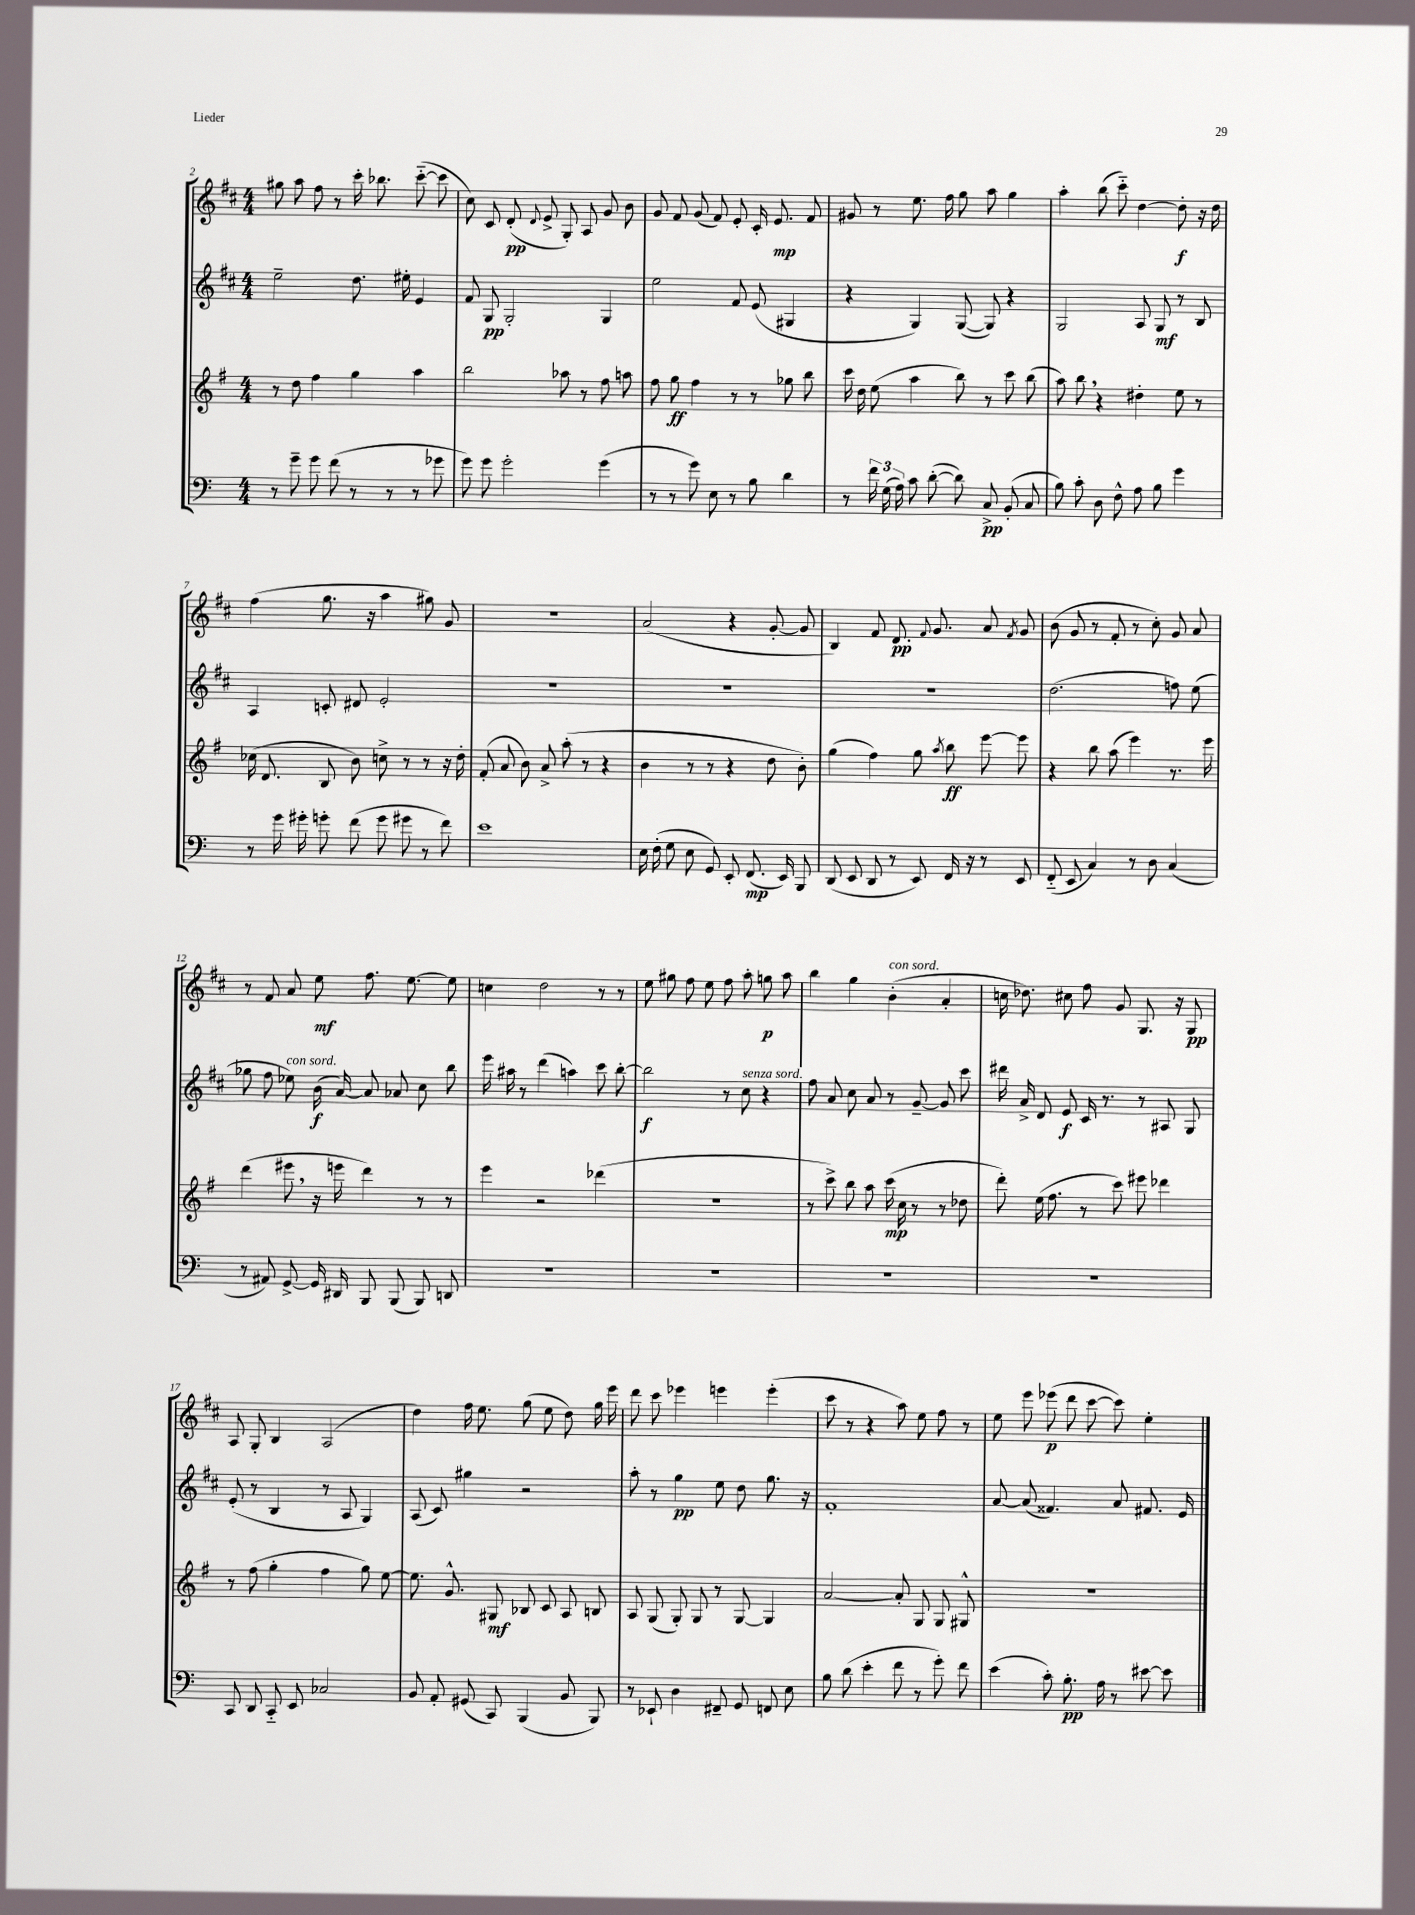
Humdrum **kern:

**kern	**kern	**kern	**kern
*staff4	*staff3	*staff2	*staff1
*clefF4	*clefG2	*clefG2	*clefG2
*k[]	*k[f#]	*k[f#c#]	*k[f#c#]
*M4/4	*M4/4	*M4/4	*M4/4
8r	8r	2ee~\	8gg#\
8g~\	8dd\	.	8aa\
8g\	4ff#\	.	8ff#\
(8f\	.	.	8r
8r	4gg\	8.dd\	16ccc#'\
.	.	.	8.bb-\
8r	.	.	.
.	.	16ee#'\	.
8r	4aa\	4e/	([8ccc#'~\
8g-\	.	.	8ccc#\]
=	=	=	=
8g\)	2bb\	8f#/	8cc#\)
8g\	.	8G/	8c#/
2g'\	.	2G'/	(8d'/
.	.	.	8qqd/
.	.	.	8e^/
.	8aa-\	.	8G'/)
.	8r	.	8A/
(4g\	8ff#\	4G/	8g/
.	8aa\	.	8b\
=	=	=	=
8r	8ff#\	2ee\	8g/
8r	8gg\	.	8f#/
8g\)	4ff#\	.	(8g/
8E\	.	.	8f#/)
8r	8r	8f#/	8e'/
8B\	8r	(8e/	16c#'/
.	.	.	8.e/
4d\	8gg-\	4G#/	.
.	8bb\	.	8f#/
=	=	=	=
8r	16ccc\	4r	8g#/
.	16dd\	.	.
24f\	(8ee\	.	8r
(24G\	.	.	.
24A\)	.	.	.
8c\	4aa\	4G/)	8.ee\
([8d'\	.	.	.
.	.	.	16ff#\
8d\])	8bb\)	([8G/	8gg\
8C^/	8r	8G/])	8aa\
(8BB'/	8ccc\	4r	4gg\
8C/	(8bb\	.	.
=	=	=	=
8B\)	8aa\)	2G/	4aa'\
8c'\	8bb\	.	.
8D\	4r	.	(8bb\
8F^^\	.	.	8ccc#'~\)
8A\	4dd#'\	8A/	[4dd\
8B\	.	8G/	.
4g\	8ee\	8r	8dd'\]
.	8r	8B/	16r
.	.	.	16dd\
=	=	=	=
8r	(16cc-\	4A/	(4ff#\
.	8.d/	.	.
16g\	.	.	.
16g#'\	.	.	.
8g'\	8B/	8c'/	8.gg\
(8f\	8b\)	8d#/	.
.	.	.	16r
8g\	8cc^\	2e'/	4aa\
8g#\	8r	.	.
8r	8r	.	8gg#\)
8f\)	16r	.	8g/
.	16dd'\	.	.
=	=	=	=
1e	(8f#'/	1r	1r
.	8a/	.	.
.	8b\)	.	.
.	8a^/	.	.
.	(8aa'\	.	.
.	8r	.	.
.	4r	.	.
=	=	=	=
16E\	4b\	1r	(2a/
(16F'\	.	.	.
8G\	.	.	.
8E\	8r	.	.
8GG/)	8r	.	.
8EE'/	4r	.	4r
(8.FF/	.	.	.
.	8dd\	.	[8g'/
16EE/)	.	.	.
8BBB/	8b'\)	.	8g/]
=	=	=	=
(8DD/	(4gg\	1r	4B/)
8EE/	.	.	.
8DD/	4ff#\)	.	8f#/
8r	.	.	8.d/
8EE/)	8gg\	.	.
.	.	.	8qqf#/
.	.	.	8.g/
.	8qaa/	.	.
16FF/	8bb\	.	.
16r	.	.	.
8r	[8eee\	.	8a/
.	.	.	8qf#/
8EE/	8eee\]	.	8g/
=	=	=	=
(8FF'~/	4r	(2.dd\	(8b\
8EE/	.	.	8g/
4C/)	8bb\	.	8r
.	(8aa\	.	8f#'/
8r	4eee\)	.	8r
8D\	.	.	8cc#'\)
(4C/	8.r	8ff\)	8g/
.	.	(8ee\	8a/
.	16eee\	.	.
=	=	=	=
8r	(4ddd\	8gg-\	8r
8AA#/)	.	8ff#\	8f#/
[8GG^/	8eee#\	8ee-\)	8a/
16GG/]	16r	(16b\	8ee\
16DD#/	16eee\	[16a/)	.
8BBB/	4ddd\)	8a/]	8.ff#\
(8BBB/	.	8a-/	.
.	.	.	[8.ee\
8BBB/)	8r	8cc#\	.
8DD/	8r	8bb\	8ee\]
=	=	=	=
1r	4eee\	16eee\	4cc\
.	.	16aa#\	.
.	.	8r	.
.	2r	(4ddd\	2dd\
.	.	4aa\)	.
.	(4ddd-\	8ccc#\	8r
.	.	[8bb'\	8r
=	=	=	=
1r	1r	2bb\]	8ee\
.	.	.	8gg#\
.	.	.	8ff#\
.	.	.	8ee\
.	.	8r	8ff#\
.	.	8cc#\	8aa'\
.	.	4r	8gg\
.	.	.	8aa\
=	=	=	=
1r	8r	8ff#\	4bb\
.	8ccc^\)	8a/	.
.	8bb\	8cc#\	4gg\
.	8aa\	8a/	.
.	(16ccc\	8r	(4b'\
.	16cc\	.	.
.	8r	[8g~/	.
.	8r	8g/]	4a'/
.	8dd-\	8ccc#\	.
=	=	=	=
1r	8ddd'\)	16ddd#\	16cc\
.	.	16a^/	8.dd-\)
.	(16ee\	8d/	.
.	8.ff#\	.	.
.	.	8e/	8cc#\
.	8r	16c#/	8ff#\
.	.	8.r	.
.	8ccc\)	.	8g/
.	8eee#\	8r	8.G/
.	4ddd-\	8A#/	.
.	.	.	16r
.	.	8G/	8G/
=	=	=	=
8CC/	8r	(8e'/	8A/
8DD/	(8ff#\	8r	8G'/
8CC'~/	4gg'\	4B/	4B/
8EE/	.	.	.
2C-/	4ff#\	8r	(2A/
.	.	8A/	.
.	8gg\)	4G/)	.
.	[8ee\	.	.
=	=	=	=
8BB/	8.ee\]	(8A/	4dd\)
8AA'/	.	8c#/)	.
.	8.g^^/	.	.
(8GG#/	.	4gg#\	16ff#\
.	.	.	8.ee\
8CC/)	8G#/	.	.
(4BBB/	8B-/	2r	(8gg\
.	8c/	.	8ee\
8BB/	8A/	.	8dd\)
8BBB/)	8B/	.	16gg\
.	.	.	16eee\
=	=	=	=
8r	8A/	8aa'\	8ddd\
8EE-`/	(8G/	8r	8ccc#\
4D\	8G'/)	4gg\	4eee-\
.	8G/	.	.
8FF#~/	8r	8ee\	4eee\
8GG/	[8G/	8dd\	.
8FF/	4G/]	8.gg\	(4eee'\
8E\	.	.	.
.	.	16r	.
=	=	=	=
8B\	[2a/	1f#'	8ccc#\
(8d\	.	.	8r
4e'\	.	.	4r
8f\	8a'/]	.	8aa\)
8r	8G/	.	8ee\
8g'\)	8G/	.	8ff#\
8f\	8G#^^/	.	8r
=	=	=	=
(4e\	1r	[8a/	8ee\
.	.	(8a/]	8eee\
8c'\)	.	4.f##/)	(8eee-\
8.B'\	.	.	8ddd\
.	.	.	[8ccc#\
16A\	.	.	.
8r	.	8a/	8ccc#\])
[8e#\	.	8.f#/	4ee'\
8e#\]	.	.	.
.	.	16e/	.
==	==	==	==
*-	*-	*-	*-
